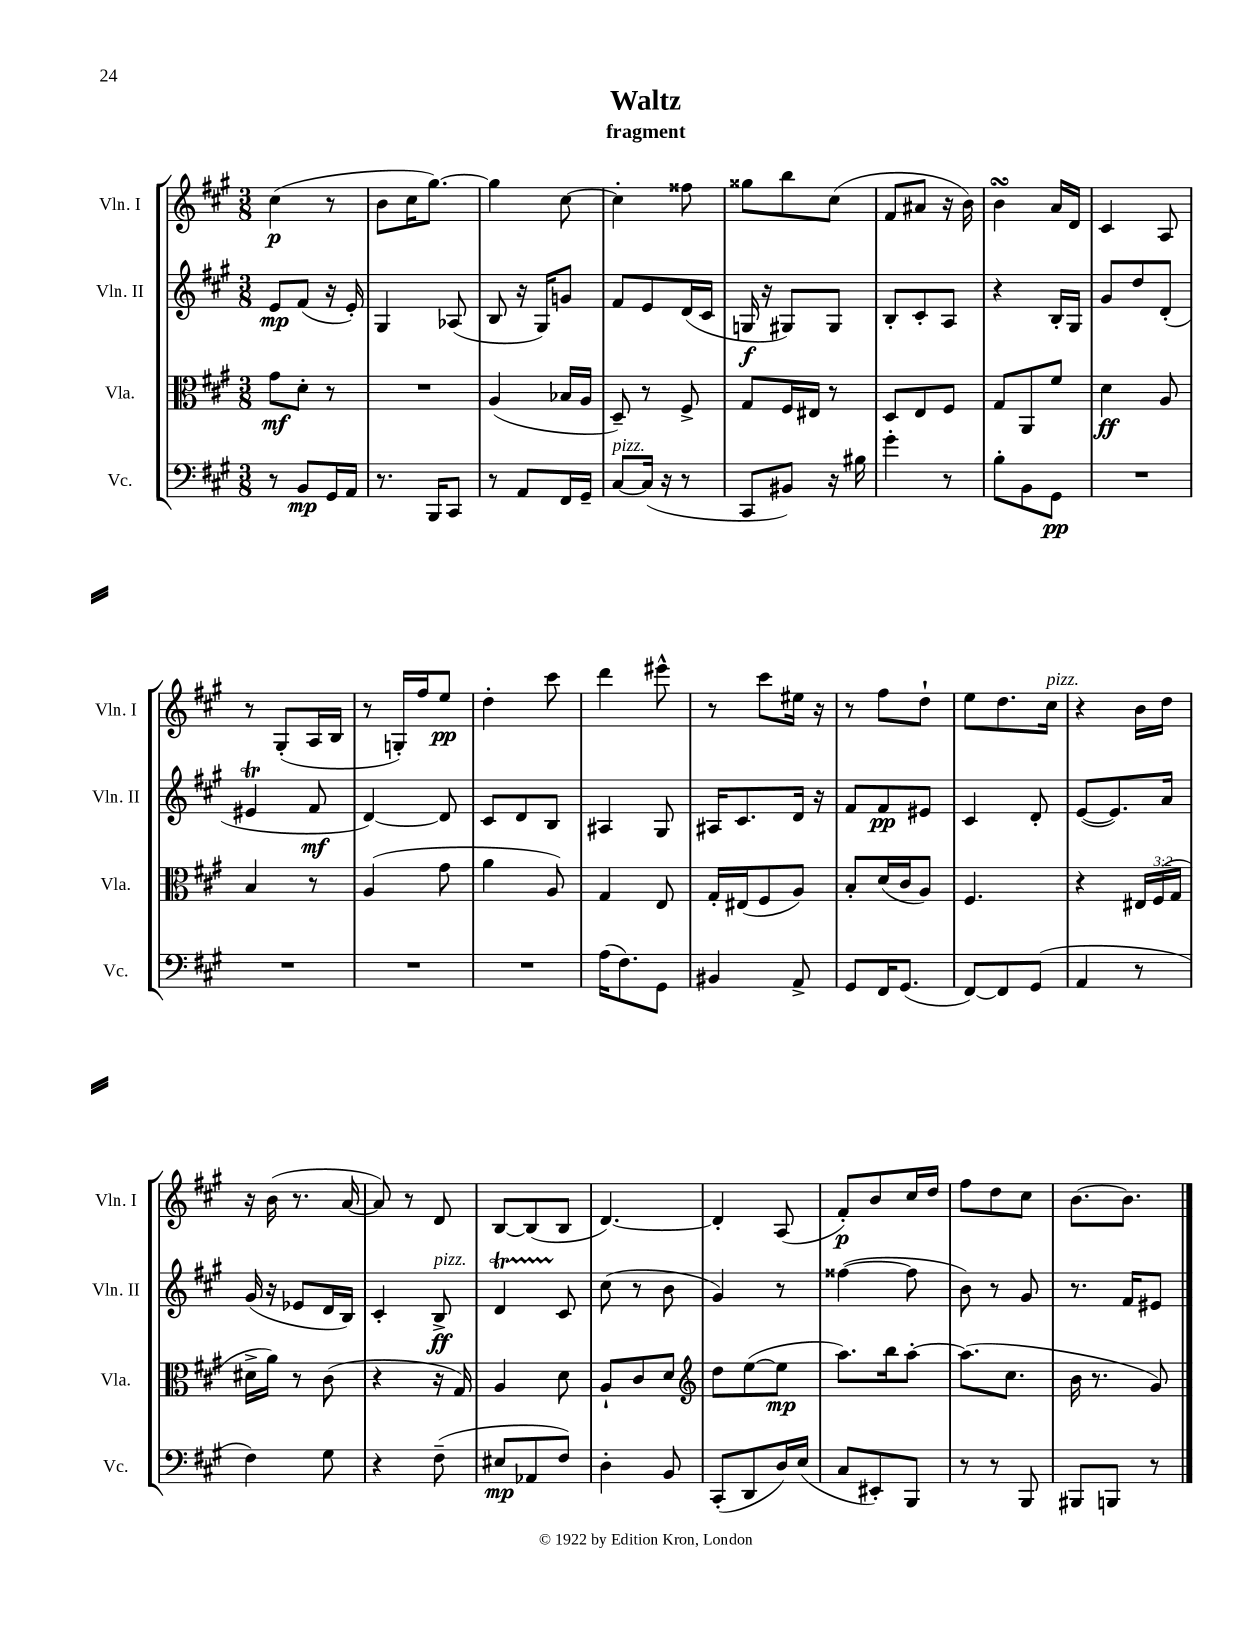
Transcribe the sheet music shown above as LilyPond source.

\header { title = "Waltz" subtitle = "fragment" }
<<
\new StaffGroup <<
\new Staff = "s0" \with { instrumentName = "Vln. I" shortInstrumentName = "Vln. I" } {
    \clef treble \key a \major \numericTimeSignature \time 3/8
    cis''4\p( r8 |
    b'8 cis''16 gis''8.~) |
    gis''4 cis''8~ |
    cis''4-. fisis''8 |
    gisis''8 b''8 cis''8( |
    fis'8 ais'8 r16 b'16) |
    b'4\turn a'16 d'16 |
    cis'4 a8 |
    r8 gis8-.( a16 b16 |
    r8 g16-.) fis''16 e''8\pp |
    d''4-. cis'''8 |
    d'''4 eis'''8-^ |
    r8 cis'''8 eis''16 r16 |
    r8 fis''8 d''8-! |
    e''8 d''8. cis''16^\markup { \italic "pizz." } |
    r4 b'16 d''16 |
    r16 b'16( r8. a'16~ |
    a'8) r8 d'8 |
    b8~ b8( b8 |
    d'4.~) |
    d'4-. a8( |
    fis'8-.\p) b'8 cis''16 d''16 |
    fis''8 d''8 cis''8 |
    b'8.~ b'8. \bar "|." |
}
\new Staff = "s1" \with { instrumentName = "Vln. II" shortInstrumentName = "Vln. II" } {
    \clef treble \key a \major \numericTimeSignature \time 3/8
    e'8\mp fis'8( r16 e'16-.) |
    gis4 aes8( |
    b8 r16 gis16) g'8 |
    fis'8 e'8 d'16( cis'16 |
    g16\f r16 gis8) gis8 |
    b8-. cis'8-. a8 |
    r4 b16-. gis16 |
    gis'8 d''8 d'8-.( |
    eis'4\trill fis'8\mf |
    d'4~) d'8 |
    cis'8 d'8 b8 |
    ais4 gis8 |
    ais16 cis'8. d'16 r16 |
    fis'8 fis'8\pp eis'8 |
    cis'4 d'8-. |
    e'8~( e'8.) a'16 |
    gis'16( r16 ees'8 d'16 b16) |
    cis'4-. b8->\ff^\markup { \italic "pizz." } |
    d'4\startTrillSpan cis'8\stopTrillSpan |
    cis''8( r8 b'8 |
    gis'4) r8 |
    fisis''4~( fisis''8 |
    b'8) r8 gis'8 |
    r8. fis'16 eis'8 \bar "|." |
}
\new Staff = "s2" \with { instrumentName = "Vla." shortInstrumentName = "Vla." } {
    \clef alto \key a \major \numericTimeSignature \time 3/8 \override Staff.TupletNumber.text = #tuplet-number::calc-fraction-text
    gis'8\mf d'8-. r8 |
    R4. |
    a4( bes16 a16 |
    d8--) r8 fis8-> |
    gis8 fis16 eis16 r8 |
    d8 e8 fis8 |
    gis8 a,8 fis'8 |
    d'4\ff a8 |
    b4 r8 |
    a4( gis'8 |
    a'4 a8) |
    gis4 e8 |
    gis16-. eis16( fis8 a8) |
    b8-. d'16( cis'16 a8) |
    fis4. |
    r4 \tuplet 3/2 { eis16 fis16( gis16 } |
    dis'16-> a'16) r8 cis'8( |
    r4 r16 gis16) |
    a4 d'8 |
    a8-! cis'8 d'8 |
    \clef treble d''8 e''8~( e''8\mp |
    a''8.) b''16 a''8~-. |
    a''8.( cis''8. |
    b'16 r8. gis'8) \bar "|." |
}
\new Staff = "s3" \with { instrumentName = "Vc." shortInstrumentName = "Vc." } {
    \clef bass \key a \major \numericTimeSignature \time 3/8
    r8 b,8\mp gis,16 a,16 |
    r8. b,,16 cis,8 |
    r8 a,8 fis,16 gis,16-- |
    cis8~^\markup { \italic "pizz." } cis16( r16 r8 |
    cis,8 bis,8) r16 bis16 |
    gis'4-. r8 |
    b8-. b,8 gis,8\pp |
    R4. |
    R4. |
    R4. |
    R4. |
    a16( fis8.) gis,8 |
    bis,4 a,8-> |
    gis,8 fis,16 gis,8.( |
    fis,8~) fis,8 gis,8( |
    a,4 r8 |
    fis4) gis8 |
    r4 fis8--( |
    eis8\mp aes,8 fis8) |
    d4-. b,8 |
    cis,8-.( d,8 d16) e16( |
    cis8 eis,8-.) b,,8 |
    r8 r8 b,,8 |
    bis,,8 b,,8 r8 \bar "|." |
}
>>
>>
\layout { \context { \Score \remove "Bar_number_engraver" } }
